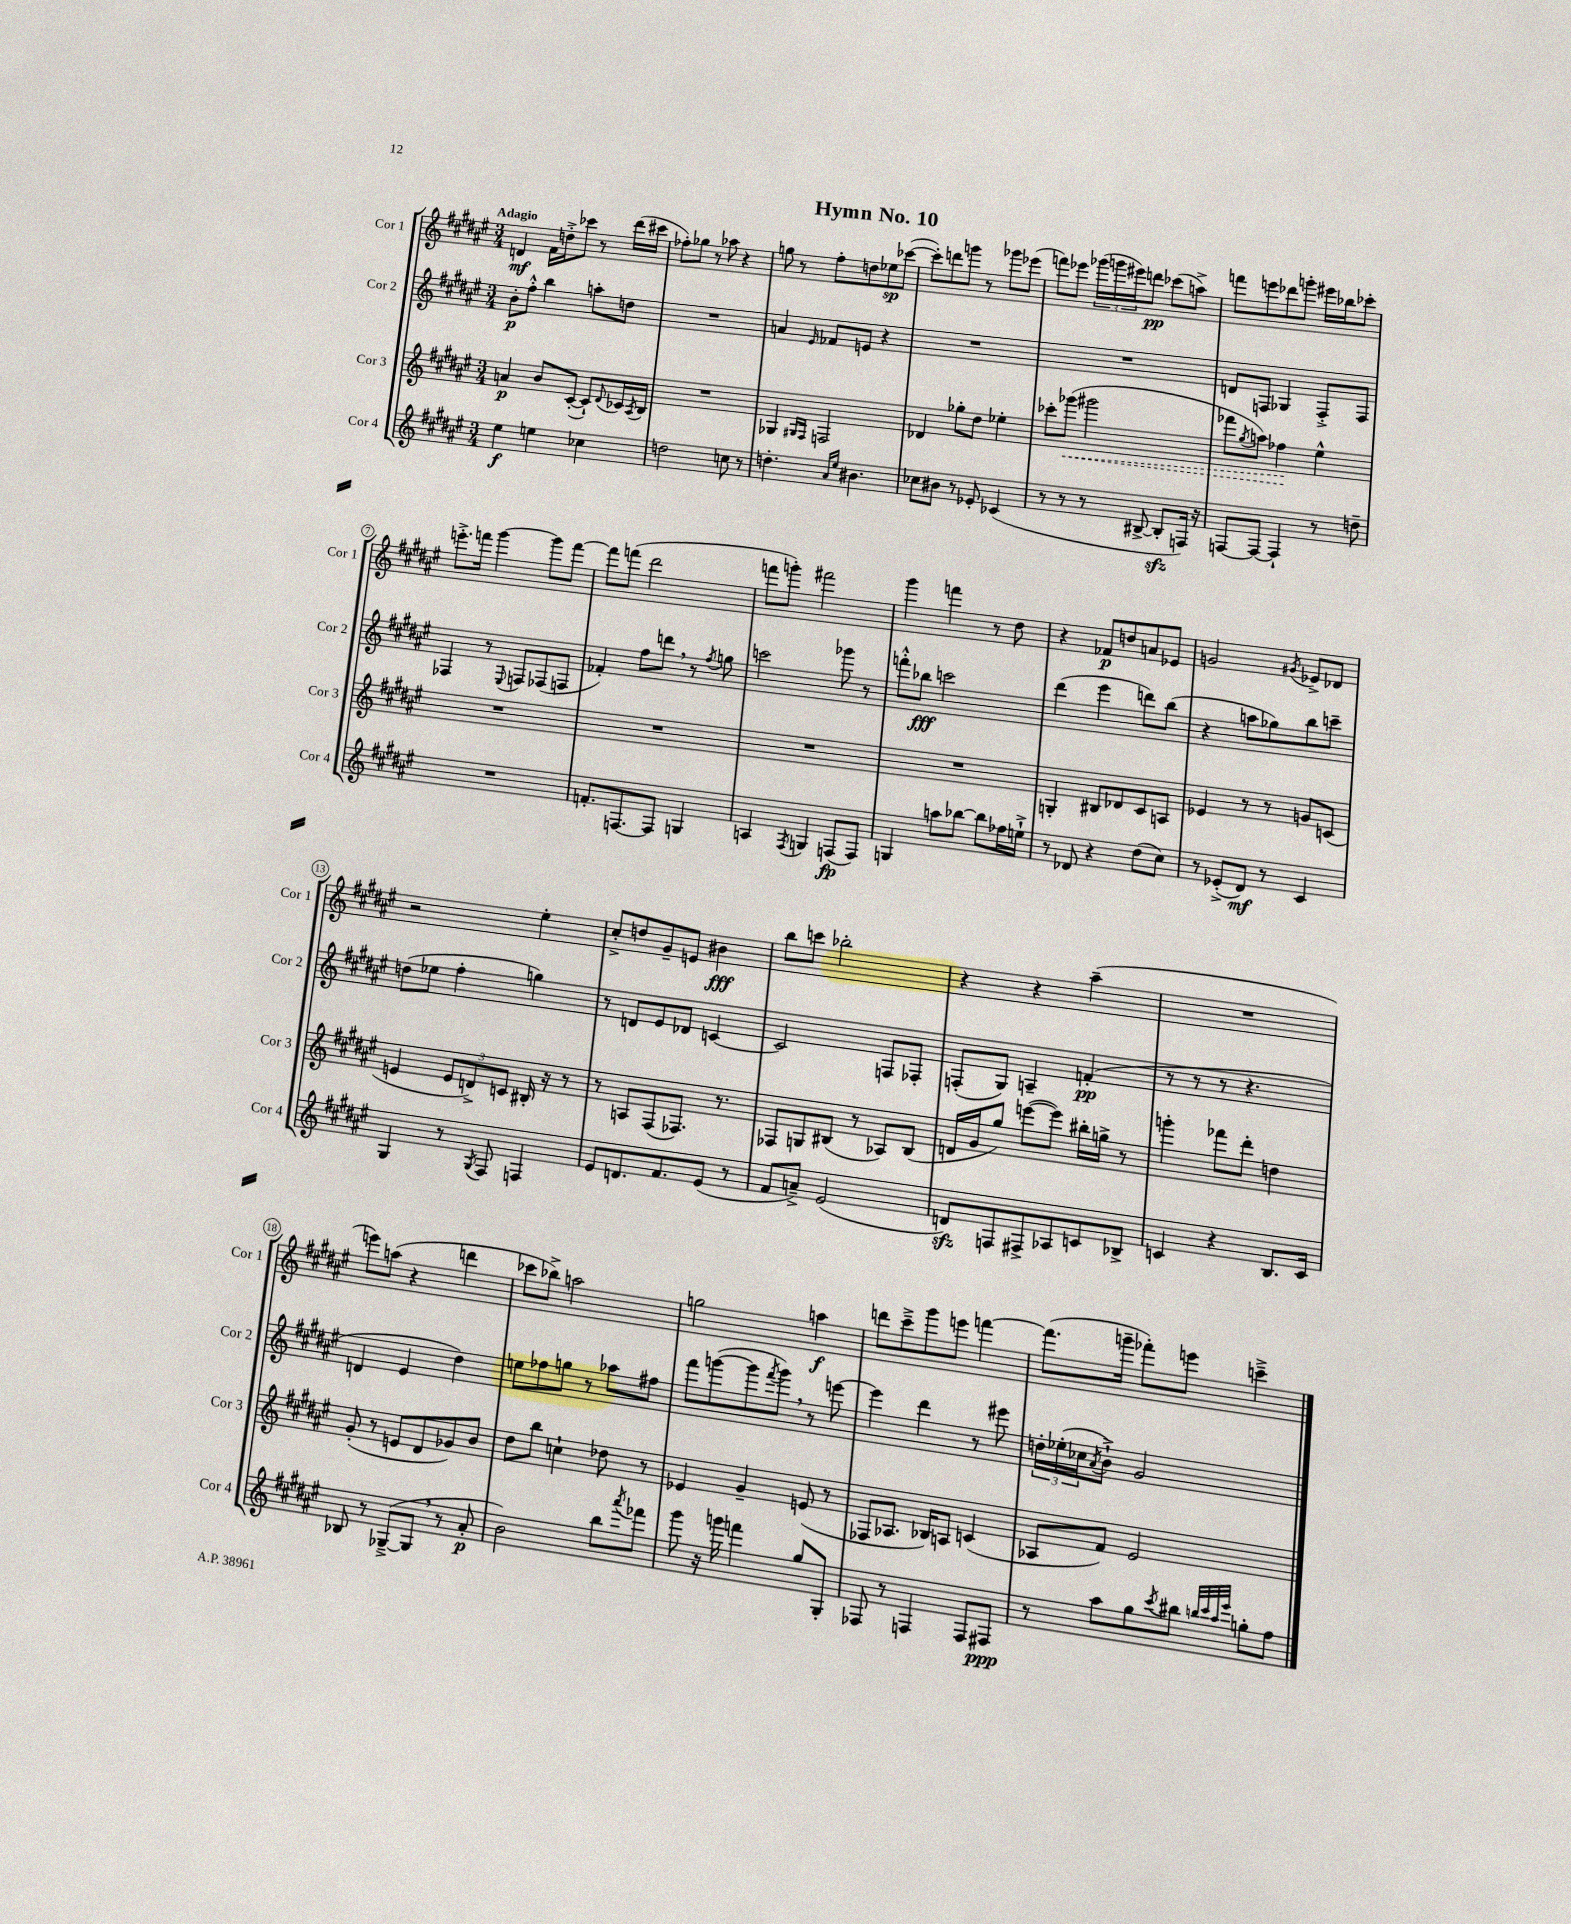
\header { title = "Hymn No. 10" }
<<
\new StaffGroup <<
\new Staff = "s0" \with { instrumentName = "Cor 1" shortInstrumentName = "Cor 1" } {
    \clef treble \key fis \major \numericTimeSignature \time 3/4 \tempo "Adagio"
    d'4\mf fis'16 d''16-.-> ces'''8 r8 dis'''16( cis'''16 |
    fes''8-.) ges''8 r8 aes''8 r4 |
    g''8 r8 fis''8-. d''8 ees''8\sp ces'''8~( |
    ces'''8-.) d'''8 g'''8 r8 ges'''8 ees'''8( |
    f'''8) ees'''8 \tuplet 3/2 { ges'''16( g'''16 eis'''16) } d'''8\pp ces'''8( a''8->) |
    f'''8 e'''8 des'''8 g'''8-. eis'''16 bes''16 ces'''8-. |
    e'''8.-.-> f'''16 gis'''4~ gis'''8 f'''8~ |
    f'''8 f'''8( dis'''2 |
    f'''8 g'''8-.) fis'''2 |
    gis'''4 f'''4 r8 dis''8 |
    r4 fes'8\p d''8 a'8 ees'8 |
    g'2 \acciaccatura { gis'8 } ees'8-> des'8 |
    r2 eis''4-. |
    cis''8-.-> d''8 gis'8-- e'8 bis'4\fff |
    b''8 c'''8 bes''2-. |
    r4 r4 ais''4--( |
    R2. |
    e'''8) a''8( r4 d'''4 |
    ces'''8 bes''8->) a''2 |
    g''2 a''4\f |
    d'''8 cis'''8---> gis'''8 e'''8 f'''4~ |
    f'''8.( g'''16-- fes'''8-.) e'''8 c'''4---> \bar "|." |
}
\new Staff = "s1" \with { instrumentName = "Cor 2" shortInstrumentName = "Cor 2" } {
    \clef treble \key fis \major \numericTimeSignature \time 3/4
    b'8-.\p fis''8-.-^ b''4 a''8-. d''8 |
    R2. |
    a'4 \grace { eis'16 } fes'8 e'8 r4 |
    R2. |
    R2. |
    d'8 f8 ges4 f8-.-> f8 |
    fes4 r8 \appoggiatura { eis8 } f8 fes8( f8 |
    fes'4-.) fis''8 d'''8 \breathe r8 \acciaccatura { fis''8 } g''8 |
    c'''2 ges'''8 r8 |
    f'''8-.-^ bes''8\fff c'''2 |
    dis'''4( eis'''4 d'''8) b''8( |
    r4 a''8 ges''8) b''8 c'''8-- |
    d''8( ees''8 fis''4-. g''4) |
    r8 d'8 eis'8 des'8 c'4~ |
    c'2 f8 fes8-. |
    f8-.( gis8) a4-- f'4-.\pp( |
    r8 r8 r8 r4. |
    d'4 eis'4 dis''4) |
    e''8 fes''8 g''8 r8 aes''8 fis''8 |
    fis'''8 g'''8~( g'''8 \acciaccatura { fis'''8 } g'''8) \breathe r8 e'''8~ |
    e'''4 dis'''4 r8 eis'''8 |
    \tuplet 3/2 { d''16-. ees''16-.( ces''16 } \acciaccatura { ais'8 } b'8-!->) gis'2 \bar "|." |
}
\new Staff = "s2" \with { instrumentName = "Cor 3" shortInstrumentName = "Cor 3" } {
    \clef treble \key fis \major \numericTimeSignature \time 3/4
    a'4\p b'8 cis'8~-.( cis'8-!) \appoggiatura { dis'8 } ces'16 \acciaccatura { ais8 } b16 |
    R2. |
    ges4 \grace { gis16 fis16 } f2 |
    des'4 ges''8-. dis''8 ees''4-. |
    ces'''8-. \once \override Hairpin.style = #'dashed-line ges'''8\<( gis'''2 |
    fes'''8 \acciaccatura { gis''8 } a''8) fes''4\! eis''4-^ |
    R2. |
    R2. |
    R2. |
    R2. |
    g4-. bis8 des'8 cis'8 a8 |
    ees'4 r8 r8 g'8 c'8( |
    e'4 \tuplet 3/2 { e'8 d'8->) c'8 } bis16-. r16 r8 |
    r8 a8 fis8( fes8.) r8. |
    fes8 g8 bis8( r8 aes8) bis8( |
    d'16 gis'16 gis''8) e'''8~( e'''8) bis''16-. g''16-> r8 |
    g'''4-. fes'''8 dis'''8-. d''4 |
    gis'8-.( r8 e'8 dis'8 ges'8) b'8 |
    dis''8 b''8 c''4-! des''8 r8 |
    ees'4 gis'4-- e'8( r8 |
    fes8 aes8. bes16) a8 c'4( |
    aes8 fis'8) eis'2 \bar "|." |
}
\new Staff = "s3" \with { instrumentName = "Cor 4" shortInstrumentName = "Cor 4" } {
    \clef treble \key fis \major \numericTimeSignature \time 3/4
    eis''4\f e''4 ces''4 |
    d''2 c''8 r8 |
    d''4.-. \grace { ais'16 eis''16 } bis'4. |
    ces''8 bis'8 r8 ees'8-. ces'4( |
    r8 r8 r8 bis8~-> bis8-.\sfz f16) r16 |
    f8~ f8~ f4-! r8 d''8-- |
    R2. |
    f'8.-. f8.~ f8 g4 |
    a4 \acciaccatura { fis8 } g4 f8\fp( f8) |
    g4 a''8 bes''8~ bes''8 fes''16 e''16-!-> |
    r8 des'8 r4 dis''8( cis''8) |
    r8 ees'8-.->( dis'8\mf) r8 cis'4 |
    gis4 r8 \acciaccatura { gis8 } fis8 f4 |
    eis'8 d'8. fis'8. eis'8( r8 |
    fis'8 a'8--->) eis'2( |
    d'8\sfz) f8 fis8-> aes8 c'8 bes8-> |
    c'4 r4 b8. c'16 |
    bes8 r8 ges8~--->( ges8 \breathe r8 ais'8-.\p |
    b'2) b''8 \acciaccatura { ais'''8 } fes'''8 |
    gis'''8 r16 g'''16 f'''4 gis''8 gis8-. |
    fes8 r8 f4 f8 fis8\ppp |
    r8 ais''8 gis''8 \acciaccatura { cis'''8 } bis''8 \grace { b''32 cis'''32 ais''32 eis'''32 } g''8-. fis''8 \bar "|." |
}
>>
>>
\layout { \context { \Score \override BarNumber.stencil = #(make-stencil-circler 0.1 0.3 ly:text-interface::print) } }
